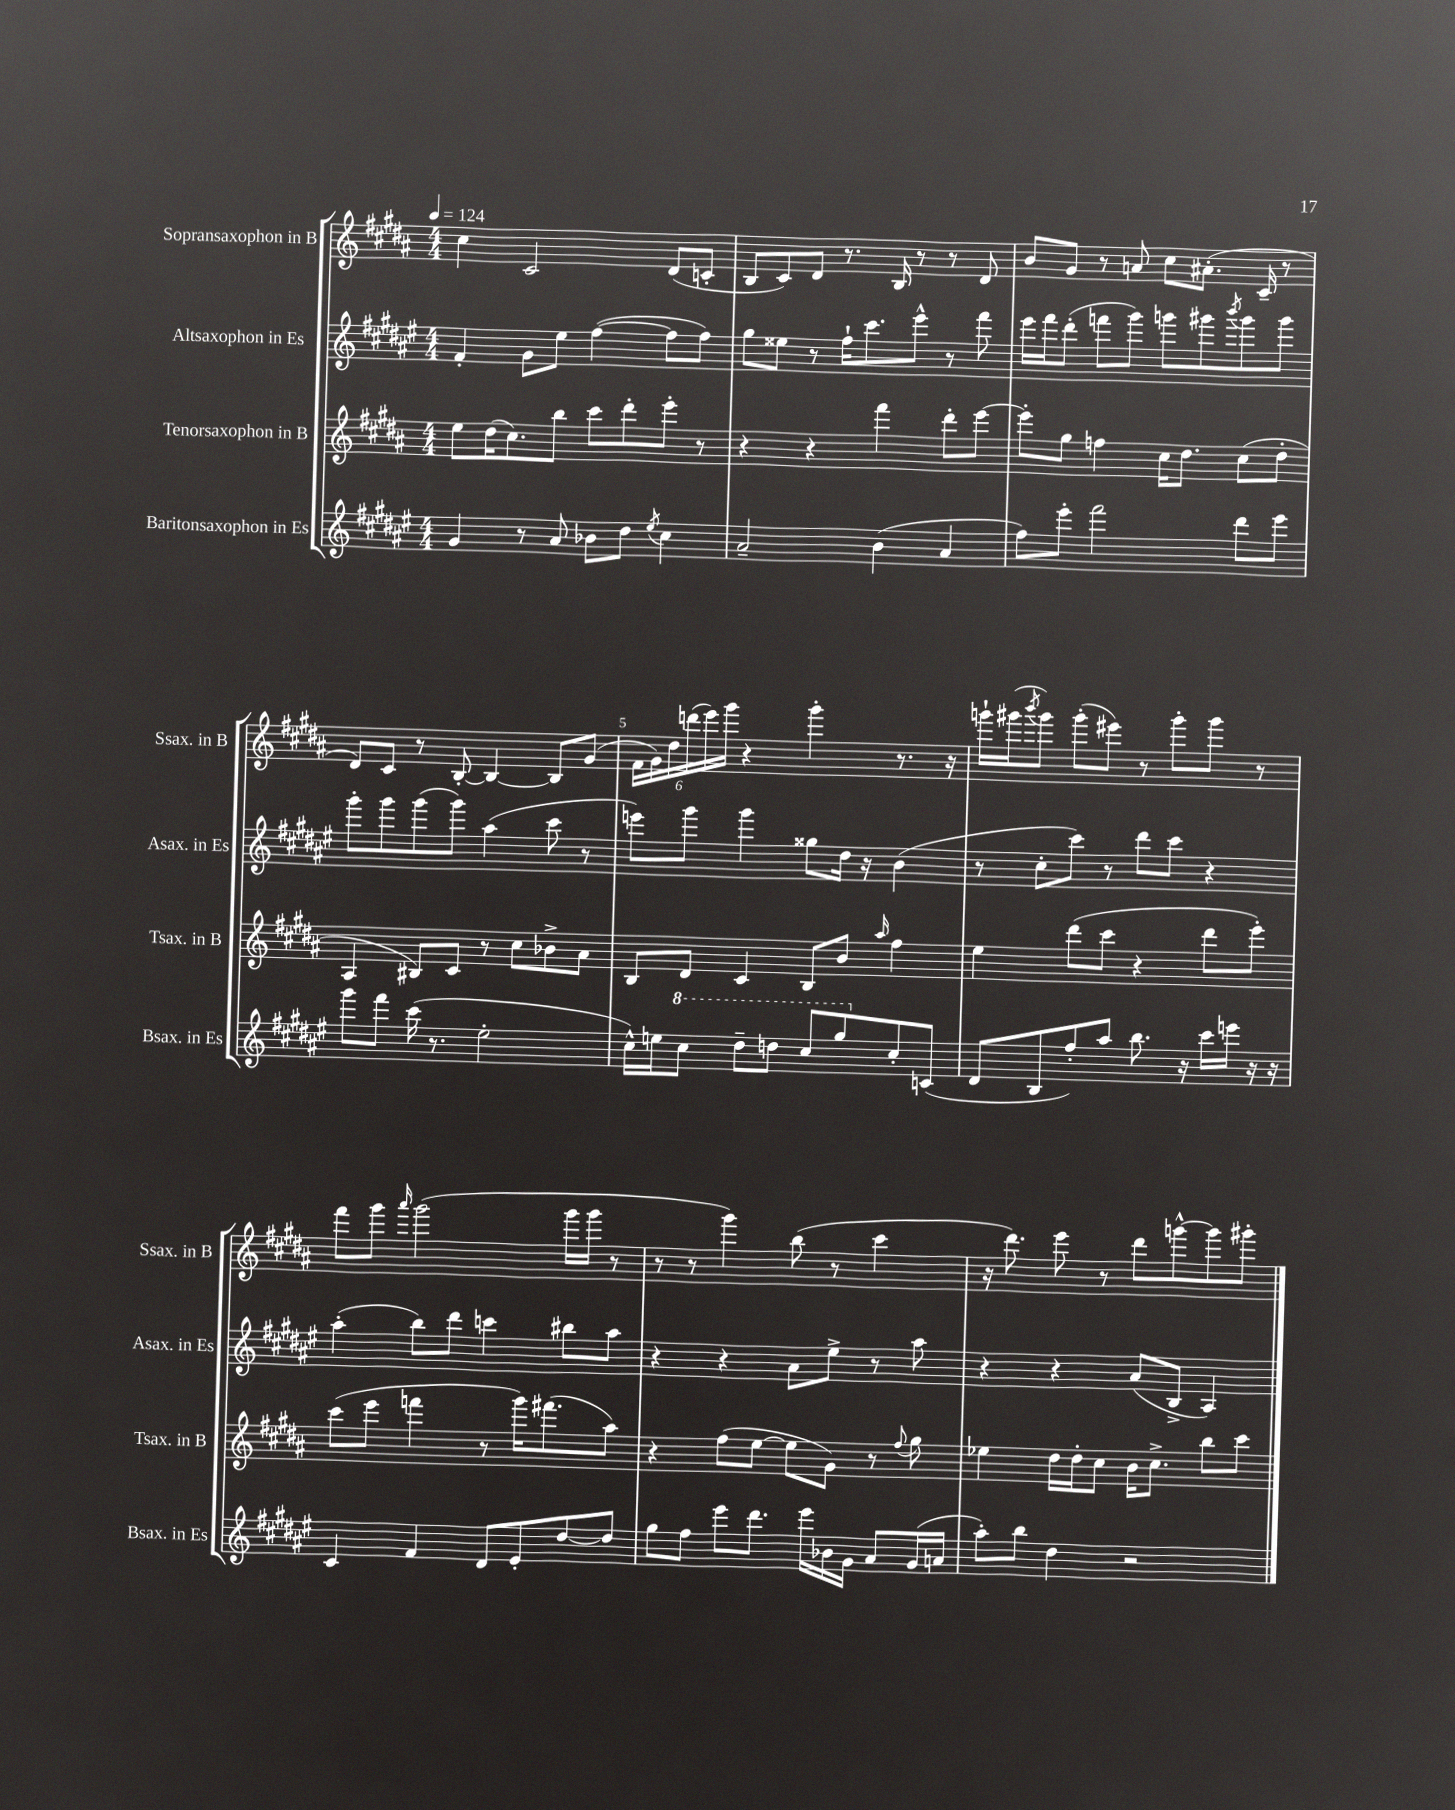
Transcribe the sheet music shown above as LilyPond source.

<<
\new StaffGroup <<
\new Staff = "s0" \with { instrumentName = "Sopransaxophon in B" shortInstrumentName = "Ssax. in B" } {
    \clef treble \key b \major \numericTimeSignature \time 4/4 \tempo 4 = 124
    cis''4 cis'2 dis'8( c'8-. |
    b8 cis'8) dis'8 r8. b16 r8 r8 dis'8 |
    b'8 gis'8 r8 a'8 cis''8 ais'8.-.( cis'16-- r8 |
    dis'8) cis'8 r8 b8~-. b4~ b8 gis'8( |
    \tuplet 6/4 { fis'16 gis'16) dis''16 d'''16( e'''16) gis'''16 } r4 gis'''4-. r8. r16 |
    g'''16-! gis'''16( \acciaccatura { b'''8 } gis'''8) gis'''8-.( eis'''8) r8 gis'''8-. gis'''8 r8 |
    fis'''8 gis'''8 \grace { ais'''16 } gis'''2( gis'''16 gis'''16 r8 |
    r8 r8 gis'''4) b''8( r8 cis'''4 |
    r16 dis'''8.) e'''8 r8 dis'''8 g'''8~-^ g'''8 gis'''8-. \bar "|." |
}
\new Staff = "s1" \with { instrumentName = "Altsaxophon in Es" shortInstrumentName = "Asax. in Es" } {
    \clef treble \key fis \major \numericTimeSignature \time 4/4
    fis'4-. gis'8 eis''8 fis''4~( fis''8 fis''8) |
    gis''8 eisis''8 r8 fis''16-! cis'''8. eis'''8-^ r8 fis'''8 |
    eis'''16 fis'''16 dis'''8-.( f'''8 gis'''8) g'''8 gis'''8 \acciaccatura { b'''8 } gis'''8 gis'''8 |
    gis'''8-. gis'''8 gis'''8( gis'''8) ais''4( cis'''8 r8 |
    e'''8) gis'''8 gis'''4 gisis''8 dis''16 r16 b'4( |
    r8 cis''8-. cis'''8) r8 dis'''8 cis'''8 r4 |
    ais''4-.( b''8) dis'''8 c'''4 bis''8 ais''8 |
    r4 r4 ais'8 eis''8-> r8 ais''8 |
    r4 r4 ais'8( b8-> ais4) \bar "|." |
}
\new Staff = "s2" \with { instrumentName = "Tenorsaxophon in B" shortInstrumentName = "Tsax. in B" } {
    \clef treble \key b \major \numericTimeSignature \time 4/4
    e''8 dis''16( cis''8.) b''8 cis'''8 dis'''8-. e'''8-. r8 |
    r4 r4 fis'''4 dis'''8-. e'''8~ |
    e'''8-. gis''8 f''4 cis''16 dis''8. cis''8( dis''8-. |
    ais4 bis8) cis'8 r8 cis''8 bes'8-> ais'8 |
    b8 dis'8 cis'4 b8 b'8 \grace { ais''16 } fis''4 |
    e''4 dis'''8( cis'''8 r4 dis'''8 e'''8-.) |
    cis'''8( e'''8 f'''4 r8 gis'''16) fis'''8.( ais''8) |
    r4 fis''8( e''8~ e''8 gis'8) r8 \appoggiatura { fis''8 } gis''8 |
    ees''4 dis''16 dis''16-. cis''8 b'16 cis''8.-> b''8 cis'''8 \bar "|." |
}
\new Staff = "s3" \with { instrumentName = "Baritonsaxophon in Es" shortInstrumentName = "Bsax. in Es" } {
    \clef treble \key fis \major \numericTimeSignature \time 4/4
    gis'4 r8 ais'8 bes'8 dis''8 \acciaccatura { eis''8 } cis''4 |
    ais'2-- b'4( ais'4 |
    fis''8) eis'''8-. fis'''2 dis'''8 eis'''8 |
    gis'''8 fis'''8 cis'''16( r8. eis''2-. |
    cis''16-^) e''16 \ottava #1 cis'''8 dis'''8-- d'''8 cis'''8 gis'''8 \ottava #0 cis''8-. c'8( |
    dis'8 b8 fis''8-.) ais''8 b''8. r16 cis'''16 e'''16 r16 r16 |
    cis'4 fis'4 dis'8 eis'8-. dis''8~ dis''8 |
    gis''8 fis''8 eis'''8 dis'''8. eis'''16 bes'16 gis'16 ais'8 gis'16( a'16 |
    ais''8-.) b''8 dis''4 r2 \bar "|." |
}
>>
>>
\layout { \context { \Score \override BarNumber.break-visibility = ##(#f #t #t) barNumberVisibility = #(every-nth-bar-number-visible 5) } }
